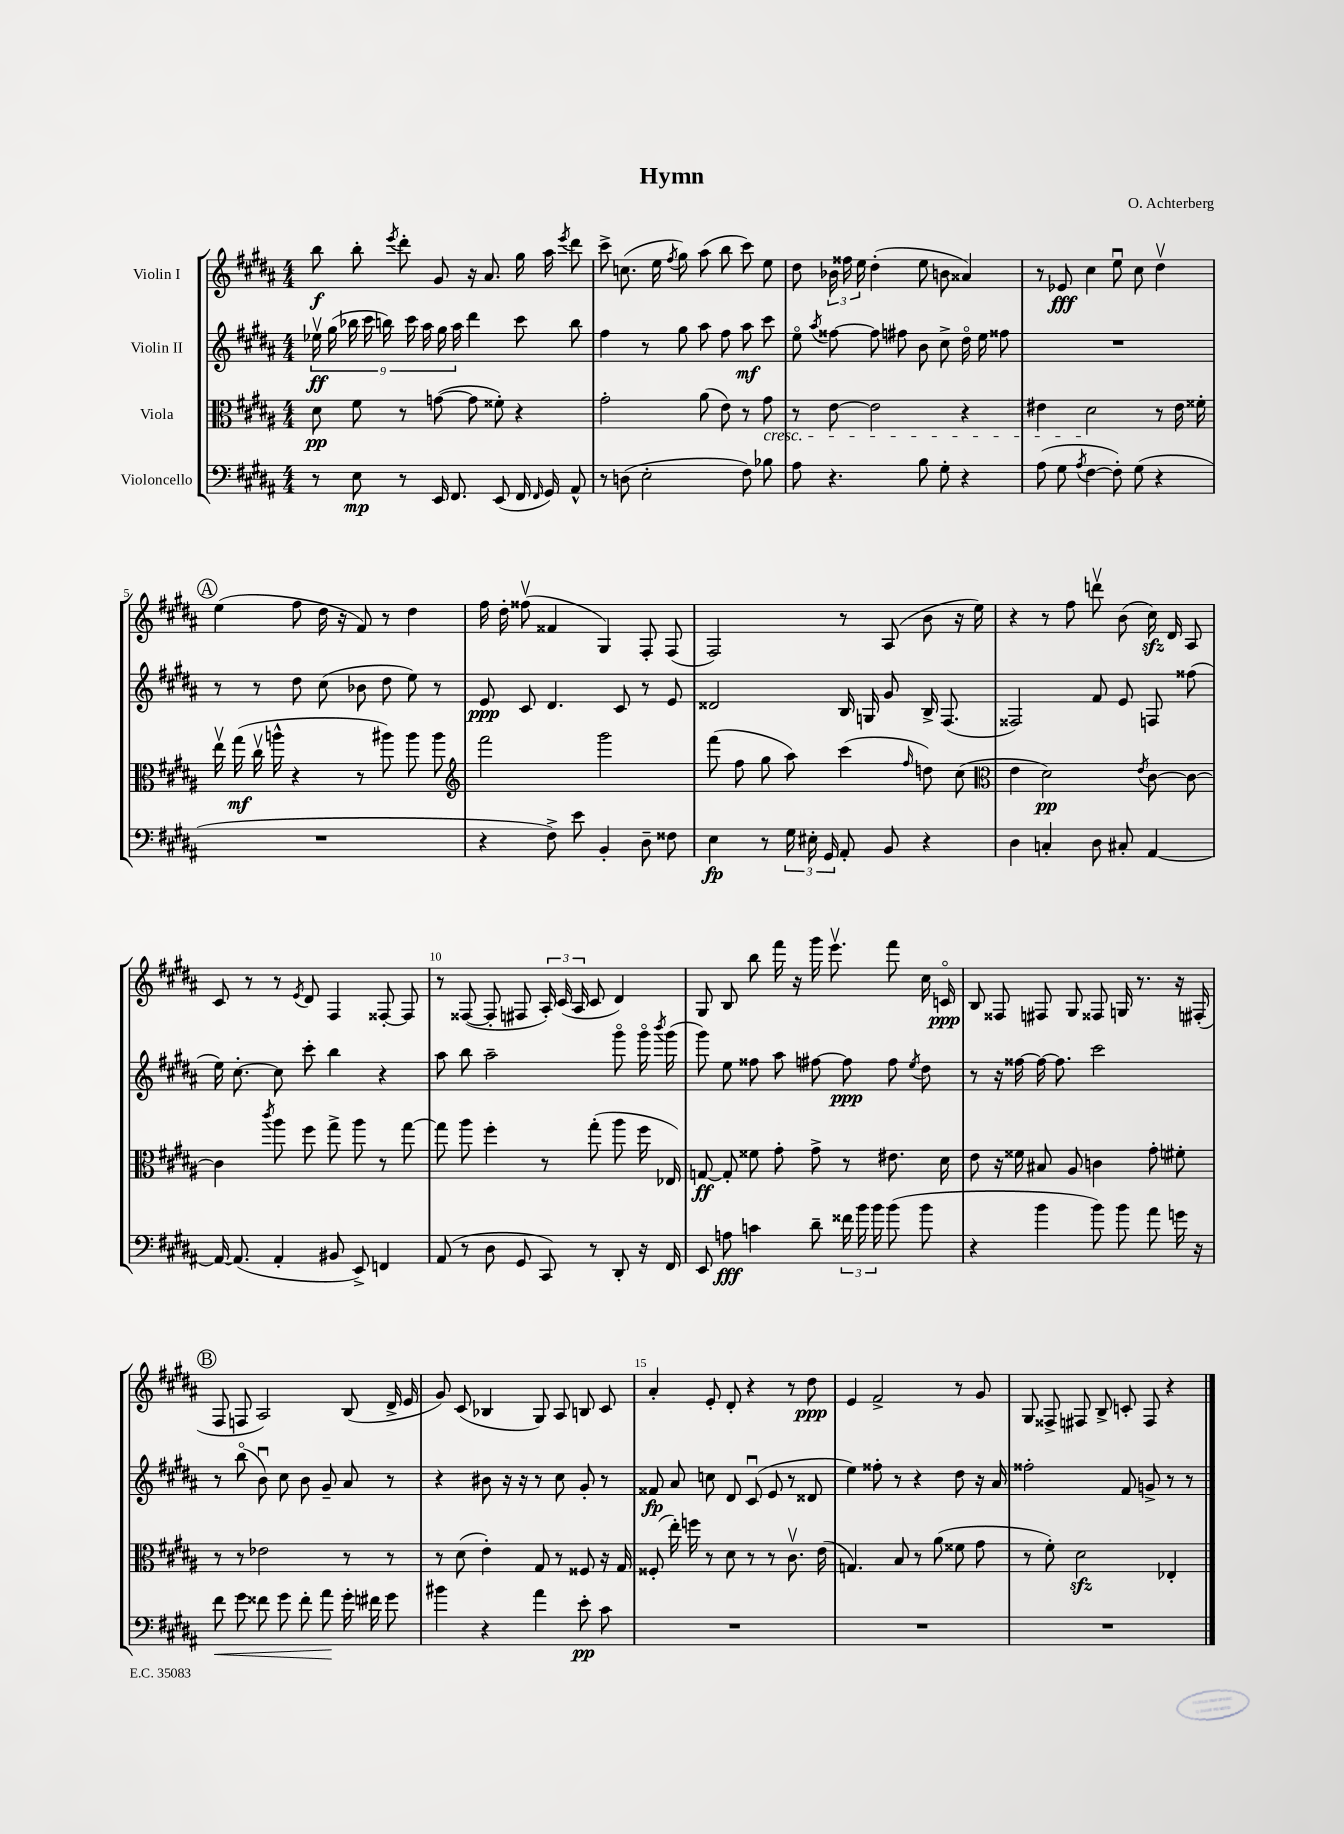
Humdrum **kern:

**kern	**dynam	**kern	**dynam	**kern	**dynam	**kern	**dynam
*part4	*part4	*part3	*part3	*part2	*part2	*part1	*part1
*staff4	*staff4	*staff3	*staff3	*staff2	*staff2	*staff1	*staff1
*I"Violoncello	*	*I"Viola	*	*I"Violin II	*	*I"Violin I	*
*clefF4	*	*clefC3	*	*clefG2	*	*clefG2	*
*k[f#c#g#d#a#]	*	*k[f#c#g#d#a#]	*	*k[f#c#g#d#a#]	*	*k[f#c#g#d#a#]	*
*M4/4	*	*M4/4	*	*M4/4	*	*M4/4	*
=1	=1	=1	=1	=1	=1	=1	=1
8r	.	8d#\	pp	18ee-Xv\	ff	8bb\	f
.	.	.	.	(18gg#\	.	.	.
.	.	.	.	18bb-X\	.	.	.
8E\	mp	8f#\	.	.	.	8bb'\	.
.	.	.	.	18ccc#\	.	.	.
.	.	.	.	18bbn\)	.	.	.
.	.	.	.	.	.	8qeee/	.
8r	.	8r	.	.	.	8ddd#'\	.
.	.	.	.	18ccc#\	.	.	.
.	.	.	.	18aa#\	.	.	.
16EE/	.	([8gn\	.	.	.	8g#/	.
.	.	.	.	18gg#\	.	.	.
8.FF#/	.	.	.	.	.	.	.
.	.	.	.	18aa#\	.	.	.
.	.	8g\]	.	4ddd#\	.	16r	.
.	.	.	.	.	.	8.a#/	.
(8EE/	.	8f##X'\)	.	.	.	.	.
16FF#/	.	4r	.	8ccc#\	.	16gg#\	.
16qqFF#/	.	.	.	.	.	.	.
16GG#/)	.	.	.	.	.	16aa#\	.
.	.	.	.	.	.	8qeee/	.
8AA#^^/	.	.	.	8bb\	.	8ddd#\	.
=2	=2	=2	=2	=2	=2	=2	=2
8r	.	2g#'\	.	4ff#\	.	8ccc#^\	.
(8Dn\	.	.	.	.	.	(8.ccn\	.
2E'\	.	.	.	8r	.	.	.
.	.	.	.	.	.	16ee\	.
.	.	.	.	.	.	8qff#/	.
.	.	.	.	8gg#\	.	8gg#\)	.
.	.	(8a#\	.	8aa#\	.	(8aa#\	.
.	.	8e\)	.	8ff#\	.	8bb\	.
8F#\)	.	8r	.	8aa#\	mf	8ccc#\)	.
!	!	!LO:TX:b:i:t=cresc.	!	!	!	!	!
8B-X\	.	8g#\	.	8ccc#\	.	8ee\	.
=3	=3	=3	=3	=3	=3	=3	=3
8A#\	.	8r	.	8ee\	.	8dd#\	.
.	.	.	.	8qaa#/	.	.	.
4.r	.	[8e\	.	[8ff##X\	.	24b-X\	.
.	.	.	.	.	.	24ff##X\	.
.	.	.	.	.	.	24ee\	.
.	.	2e\]	.	8ff##\]	.	(4dd#'\	.
.	.	.	.	8ff#X\	.	.	.
8B\	.	.	.	8b\	.	8ee\	.
8G#'\	.	.	.	8cc#^\	.	8bn\	.
4r	.	4r	.	16dd#\	.	4a##X/)	.
.	.	.	.	16ee\	.	.	.
.	.	.	.	8ff##X\	.	.	.
=4	=4	=4	=4	=4	=4	=4	=4
(8A#\	.	4e#X\	.	1r	.	8r	.
8G#\	.	.	.	.	.	8e-X/	fff
8qA#/	.	.	.	.	.	.	.
[4F#\	.	2d#\	.	.	.	4cc#\	.
8F#'\])	.	.	.	.	.	8eeu\	.
(8G#\	.	.	.	.	.	8cc#\	.
4r	.	8r	.	.	.	4dd#v\	.
.	.	16e#\	.	.	.	.	.
.	.	16f##X'\	.	.	.	.	.
!!LO:LB:g=z
!!LO:REH:place=s1:t=A
=5	=5	=5	=5	=5	=5	=5	=5
1r	.	16eev\	.	8r	.	(4ee\	.
.	.	(16gg#\	mf	.	.	.	.
.	.	16cc#v\	.	8r	.	.	.
.	.	16aan^^\	.	.	.	.	.
.	.	4r	.	8dd#\	.	8ff#\	.
.	.	.	.	(8cc#\	.	16dd#\	.
.	.	.	.	.	.	16r	.
.	.	8r	.	8b-X\	.	8f#/)	.
.	.	8aa#X\)	.	8dd#\	.	8r	.
.	.	8aa#\	.	8ee\)	.	4dd#\	.
.	.	8aa#\	.	8r	.	.	.
=6	=6	=6	=6	=6	=6	=6	=6
*	*	*clefG2	*	*	*	*	*
4r	.	2fff#\	.	8e/	ppp	16ff#\	.
.	.	.	.	.	.	16dd#'\	.
.	.	.	.	8c#/	.	(8ff##Xv\	.
8F#^\)	.	.	.	4.d#/	.	4f##X/	.
8e\	.	.	.	.	.	.	.
4BB'/	.	2ggg#\	.	.	.	4G#/)	.
.	.	.	.	8c#/	.	.	.
8D#~\	.	.	.	8r	.	8F#'/	.
8F##X\	.	.	.	8e/	.	(8F#/	.
=7	=7	=7	=7	=7	=7	=7	=7
4E\	fp	(8fff#\	.	2d##X/	.	2F#/)	.
.	.	8ff#\	.	.	.	.	.
8r	.	8gg#\	.	.	.	.	.
24G#\	.	8aa#\)	.	.	.	.	.
24E#X'\	.	.	.	.	.	.	.
24GG#/	.	.	.	.	.	.	.
8AA#'/	.	(4ccc#\	.	16B/	.	8r	.
.	.	.	.	16Gn/	.	.	.
8BB/	.	.	.	8g#/	.	(8A#/	.
.	.	16qqff#/	.	.	.	.	.
4r	.	8ddn\)	.	16B^/	.	8b\	.
.	.	.	.	(8.F#/	.	.	.
.	.	(8cc#\	.	.	.	16r	.
.	.	.	.	.	.	16ee\)	.
=8	=8	=8	=8	=8	=8	=8	=8
*	*	*clefC3	*	*	*	*	*
4D#\	.	4e\	.	2F##X/)	.	4r	.
4Cn'/	.	2d#\)	pp	.	.	8r	.
.	.	.	.	.	.	8ff#\	.
8D#\	.	.	.	8f#/	.	8dddnv\	.
8C#X'/	.	.	.	8e/	.	(8b\	.
.	.	8qe/	.	.	.	.	.
[4AA#/	.	[8c#\	.	8Fn/	.	16cc#zz\)	.
.	.	.	.	.	.	16d#/	.
.	.	8c#\_	.	(8ff##X\	.	8A#/	.
!!LO:LB:g=z
=9	=9	=9	=9	=9	=9	=9	=9
16AA#/_	.	4c#\]	.	16ee\)	.	8c#/	.
(8.AA#/]	.	.	.	[8.cc#'\	.	.	.
.	.	.	.	.	.	8r	.
.	.	8qccc#/	.	.	.	.	.
4AA#'/	.	8aa#\	.	8cc#\]	.	8r	.
.	.	.	.	.	.	8qe/	.
.	.	8ff#\	.	8ccc#'\	.	8d#/	.
8BB#X/	.	8gg#^\	.	4bb\	.	4F#/	.
8EE^/)	.	8aa#\	.	.	.	.	.
4FFn/	.	8r	.	4r	.	[8F##X'/	.
.	.	[8gg#\	.	.	.	8F##/]	.
=10	=10	=10	=10	=10	=10	=10	=10
(8AA#/	.	8gg#\]	.	8aa#\	.	8r	.
8r	.	8aa#\	.	8bb\	.	([8F##X/	.
8D#\	.	4ff#'\	.	2aa#~\	.	8F##'/]	.
8GG#/	.	.	.	.	.	8F#X/	.
8CC#/)	.	8r	.	.	.	24A#'/)	.
.	.	.	.	.	.	(24c#/	.
.	.	.	.	.	.	24A#/	.
8r	.	(8gg#'\	.	.	.	8c#/	.
8DD#'/	.	8aa#\	.	8ggg#\	.	4d#/)	.
16r	.	16ff#\	.	16ggg#\	.	.	.
.	.	.	.	8qbbb/	.	.	.
16FF#/	.	16E-X/)	.	(16ggg#\	.	.	.
=11	=11	=11	=11	=11	=11	=11	=11
8EE/	.	[8Gn/	ff	8ggg#\)	.	8G#/	.
8An\	fff	8G'/]	.	8ee\	.	8B/	.
4cn\	.	8f##X\	.	8ff##X\	.	8bb\	.
.	.	8g#'\	.	8aa#\	.	16fff#\	.
.	.	.	.	.	.	16r	.
8d#~\	.	8g#^\	.	[8ff#X\	.	16ggg#\	.
.	.	.	.	.	.	8.eeev\	.
24f##X\	.	8r	.	8ff#\]	ppp	.	.
24b\	.	.	.	.	.	.	.
24b\	.	.	.	.	.	.	.
(8b\	.	8.e#X\	.	8ff#\	.	8fff#\	.
.	.	.	.	8qee/	.	.	.
8b\	.	.	.	8dd#\	.	16cc#\	.
.	.	16d#\	.	.	.	16cn/	ppp
=12	=12	=12	=12	=12	=12	=12	=12
4r	.	8e\	.	8r	.	8B/	.
.	.	16r	.	16r	.	8F##X/	.
.	.	16f##X\	.	[16ff##X\	.	.	.
4b\	.	8B#X/	.	16ff##\_	.	8F#X/	.
.	.	.	.	8.ff##\]	.	.	.
.	.	8A#/	.	.	.	8G#/	.
8b\)	.	4cn\	.	2ccc#\	.	8F##X/	.
8b\	.	.	.	.	.	16Gn/	.
.	.	.	.	.	.	8.r	.
8a#\	.	8g#'\	.	.	.	.	.
16gn\	.	8f#X'\	.	.	.	16r	.
16r	.	.	.	.	.	(16F#X'/	.
!!LO:LB:g=z
!!LO:REH:place=s1:t=B
=13	=13	=13	=13	=13	=13	=13	=13
!	!LO:HP:b	!	!	!	!	!	!
8f#\	<	8r	.	8r	.	8F#/	.
8g#\	.	8r	.	(8bb\	.	8Fn/	.
8f##X\	.	2e-X\	.	8bu\)	.	2A#/)	.
8g#\	.	.	.	8cc#\	.	.	.
8f##'\	.	.	.	8b\	.	.	.
8a#\	.	.	.	8g#~/	.	.	.
16g#'\	[	8r	.	8a#/	.	(8B/	.
16f#X\	.	.	.	.	.	.	.
8g#\	.	8r	.	8r	.	16d#^/	.
.	.	.	.	.	.	16e/	.
=14	=14	=14	=14	=14	=14	=14	=14
4b#X\	.	8r	.	4r	.	8g#/)	.
.	.	(8d#\	.	.	.	(8c#/	.
4r	.	4e'\)	.	8b#X\	.	4B-X/	.
.	.	.	.	16r	.	.	.
.	.	.	.	16r	.	.	.
4a#\	.	8G#/	.	8r	.	8G#/)	.
.	.	8r	.	8cc#\	.	8A#/	.
8e'\	pp	8F##X/	.	8g#'/	.	8Bn/	.
8c#\	.	16r	.	8r	.	8c#/	.
.	.	16G#/	.	.	.	.	.
=15	=15	=15	=15	=15	=15	=15	=15
1r	.	(8F##X'/	.	8f##X/	fp	4a#'/	.
.	.	16ee'\)	.	8a#/	.	.	.
.	.	16ffn\	.	.	.	.	.
.	.	8r	.	8ccn\	.	8e'/	.
.	.	8d#\	.	8d#/	.	8d#'/	.
.	.	8r	.	(8c#u/	.	4r	.
.	.	8r	.	8e/	.	.	.
.	.	8.c#v\	.	8r	.	8r	.
.	.	.	.	8d##X/	.	8dd#\	ppp
.	.	(16e\	.	.	.	.	.
=16	=16	=16	=16	=16	=16	=16	=16
1r	.	4.Gn/)	.	4ee\)	.	4e/	.
.	.	.	.	8ff##X'\	.	2f#^/	.
.	.	8B/	.	8r	.	.	.
.	.	8r	.	4r	.	.	.
.	.	(8a#\	.	.	.	.	.
.	.	8f##X\	.	8dd#\	.	8r	.
.	.	8g#\	.	16r	.	8g#/	.
.	.	.	.	16a#/	.	.	.
=17	=17	=17	=17	=17	=17	=17	=17
1r	.	8r	.	2ff##X'\	.	8G#/	.
.	.	8f#'\)	.	.	.	8F##X^/	.
.	.	2d#zz\	.	.	.	8F#X/	.
.	.	.	.	.	.	8B^/	.
.	.	.	.	8f#/	.	8cn'/	.
.	.	.	.	8gn^/	.	8F#/	.
.	.	4E-X'/	.	8r	.	4r	.
.	.	.	.	8r	.	.	.
==	==	==	==	==	==	==	==
*-	*-	*-	*-	*-	*-	*-	*-
